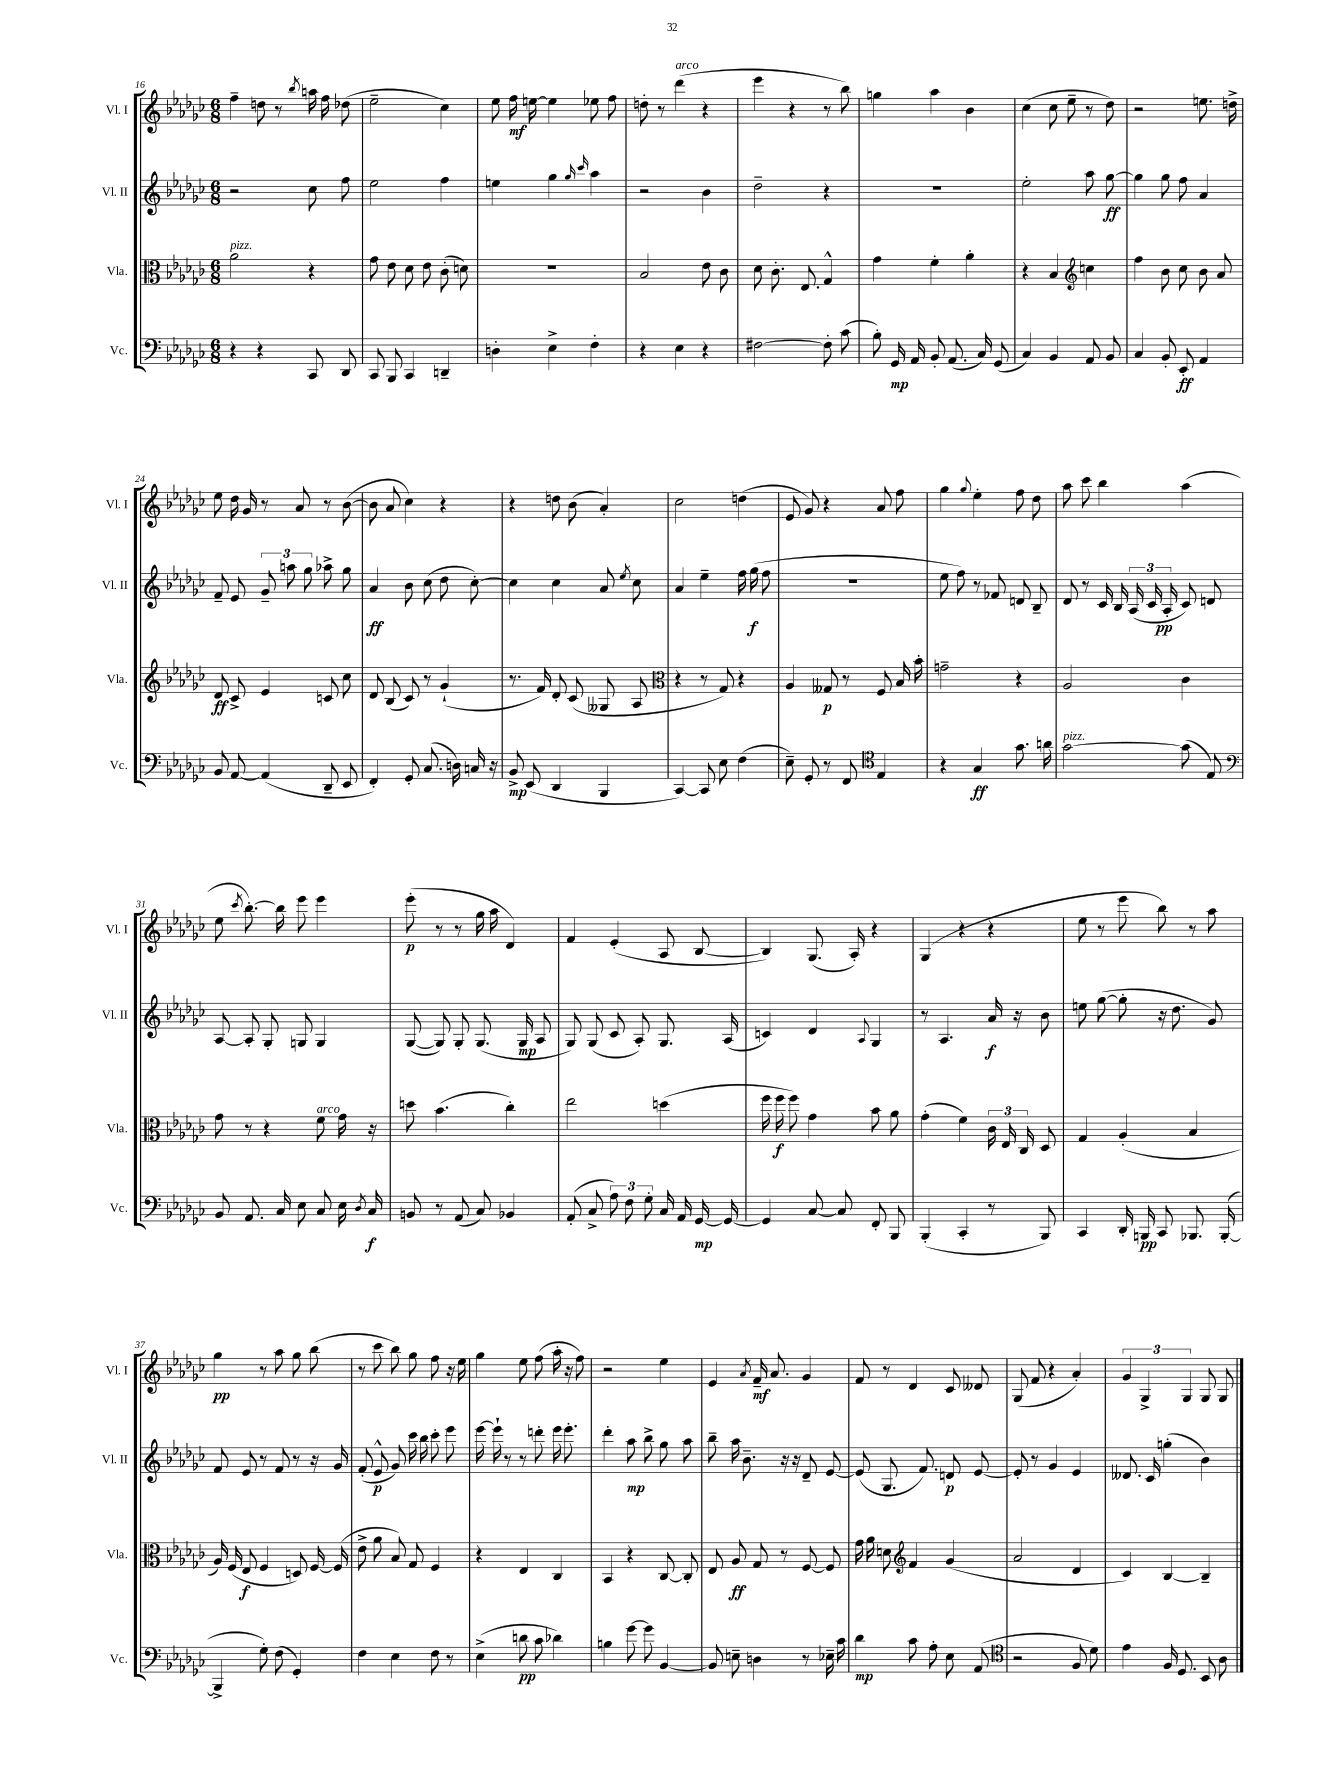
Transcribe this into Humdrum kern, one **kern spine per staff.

**kern	**kern	**kern	**kern
*staff4	*staff3	*staff2	*staff1
*clefF4	*clefC3	*clefG2	*clefG2
*k[b-e-a-d-g-c-]	*k[b-e-a-d-g-c-]	*k[b-e-a-d-g-c-]	*k[b-e-a-d-g-c-]
*M6/8	*M6/8	*M6/8	*M6/8
4r	2a-\	2r	4ff~\
4r	.	.	8dd\
.	.	.	8r
.	.	.	8qbb-/
8CC-/	4r	8cc-\	16aa\
.	.	.	16ff\
8DD-/	.	8ff\	(8dd-\
=	=	=	=
8CC-/	8g-\	2ee-\	2ee-~\
8BBB-/	8e-\	.	.
4CC-/	8d-\	.	.
.	8e-\	.	.
4DD~/	(8c-'\	4ff\	4cc-\)
.	8d\)	.	.
=	=	=	=
4D'\	2.r	4ee\	8ee-\
.	.	.	16ff\
.	.	.	[16ee\
4E-^\	.	4gg-\	4ee\]
.	.	16qqgg-/	.
.	.	16qqccc-/	.
4F'\	.	4aa-\	8ee-\
.	.	.	8ff\
=	=	=	=
4r	2B-/	2r	8dd'\
.	.	.	8r
4E-\	.	.	(4ddd-\
4r	8e-\	4b-\	4r
.	8c-\	.	.
=	=	=	=
[2F#\	8d-\	2dd-~\	4eee-\
.	8.c-'\	.	.
.	.	.	4r
.	8.E-/	.	.
8F#'\]	4G-^^/	4r	8r
(8c-\	.	.	8bb-\)
=	=	=	=
8B-'\)	4g-\	2.r	4gg\
16GG-/	.	.	.
16AA-/	.	.	.
8BB-'/	4f'\	.	4aa-\
(8.AA-/	.	.	.
.	4a-'\	.	4b-\
16C-/)	.	.	.
(8GG-/	.	.	.
=	=	=	=
4C-/)	4r	2ee-'\	(4cc-\
4BB-/	4B-/	.	8cc-\
.	.	.	8ee-~\
*	*clefG2	*	*
8AA-/	4cc\	8aa-\	8r
8BB-/	.	[8gg-\	8dd-\)
=	=	=	=
4C-/	4ff\	4gg-\]	2r
8BB-'/	8b-\	8gg-\	.
8EE-'/	8cc-\	8ff\	.
4AA-/	8b-\	4a-/	8.ee\
.	8a-/	.	.
.	.	.	16dd^\
=	=	=	=
8BB-/	8d-/	8f~/	8ee-\
[8AA-/	8c-^/	8e-/	16dd-\
.	.	.	16g-/
(4AA-/]	4e-/	12g-~/	8r
.	.	12aa\	.
.	.	.	8a-/
.	.	12gg-\	.
8DD-~/	8c/	8aa-^\	8r
8EE-/	8cc-\	8gg-\	([8b-\
=	=	=	=
4FF'/)	8d-/	4a-/	8b-\]
.	(8B-/	.	8a-/
8GG-'/	8c-/)	8b-\	4cc-\)
(8.C-/	8r	(8cc-\	.
.	(4g-`/	8dd-\	4r
16D\)	.	.	.
16C/	.	[8cc-'\)	.
16r	.	.	.
=	=	=	=
8BB-^/	8.r	4cc-\]	4r
(8EE-/	.	.	.
.	16f/)	.	.
4DD-/	8d-'/	4cc-\	8dd\
.	(8c-/	.	(8b-\
4BBB-/	8G--/	8a-/	4a-'/)
.	.	8qee-/	.
.	8A-/	8cc-\	.
=	=	=	=
*	*clefC3	*	*
[4CC-/)	4r	4a-/	2cc-\
8CC-/]	8r	4ee-~\	.
8E-\	8G-/)	.	.
(4F\	4r	16ff\	(4dd\
.	.	(16gg-\	.
.	.	8ff\	.
=	=	=	=
8E-~\)	4A-/	2.r	8e-/
8GG-'/	.	.	8g-/)
8r	8G--/	.	4r
8FF/	8r	.	.
*clefC4	*	*	*
4E-/	8F/	.	8a-/
.	16B-/	.	8ff\
.	16b-'\	.	.
=	=	=	=
4r	2g~\	8ee-\	4gg-\
.	.	8ff\)	.
.	.	.	8qqgg-/
4G-/	.	8r	4ee-'\
.	.	8f-/	.
8.g-\	4r	8d/	8ff\
.	.	8B-~/	8dd-\
16a\	.	.	.
=	=	=	=
[2g-\	2A-/	8d-/	8aa-\
.	.	8r	8ccc-\
.	.	16c-/	4bb-\
.	.	16B-/	.
.	.	(24A-/	.
.	.	24c-/	.
.	.	24A-'/	.
(8g-\]	4c-\	8c-/)	(4aa-\
8E-/)	.	8d/	.
=	=	=	=
*clefF4	*	*	*
8BB-/	8g-\	[8A-/	8ee-\
.	.	.	8qccc-/
8.AA-/	8r	8A-'/]	[8.bb-'\)
.	4r	8G-'/	.
16C-/	.	.	16bb-\]
8E-\	.	8G/	8eee-\
8C-/	8f\	4G/	4eee-\
16E-\	16g-\	.	.
8qD-/	.	.	.
16C-/	16r	.	.
=	=	=	=
8BB/	8dd\	([8G-/	(8eee-'\
8r	(4.b-\	8G-/])	8r
(8AA-/	.	8G-'/	8r
8C-/)	.	(8.G-/	16gg-\
.	.	.	16aa-\
4BB-/	4cc-'\)	.	4d-/)
.	.	16G-/	.
.	.	8A-/	.
=	=	=	=
(8AA-'/	2ee-\	8G-/)	4f/
8C-^/	.	(8G-/	.
12A-\)	.	8c-/	(4e-'/
12F\	.	.	.
.	.	8A-'/)	.
12G-'\	.	.	.
16C-/	(4dd\	8.G-/	8A-/
16AA-/	.	.	.
[16GG-/	.	.	[8B-/
16GG-/_	.	(16A-/	.
=	=	=	=
4GG-/]	16ff\	4c/)	4B-/])
.	16ff\	.	.
.	8ff\)	.	.
[8C-/	4g-\	4d-/	(8.G-/
8C-/]	.	.	.
.	.	.	16A-'/)
.	.	8qqA-/	.
8FF'/	8b-\	4G-/	4r
8BBB-/	8a-\	.	.
=	=	=	=
(4BBB-'/	(4g-'\	8r	(4G-/
.	.	4.A-/	.
4CC-'/	4f\)	.	4r
8r	24c-\	16a-/	4r
.	24E-/	.	.
.	.	16r	.
.	24C-/	.	.
8BBB-/)	8D-/	8b-\	.
=	=	=	=
4CC-/	4G-/	8ee\	8ee-\
.	.	([8gg-\	8r
16DD-'/	(4A-'/	8gg-'\]	8eee-\
16BBB/	.	.	.
8CC-/	.	16r	8bb-\)
.	.	8.dd-\	.
8.BBB-/	4B-/	.	8r
.	.	8g-/)	8aa-\
([16BBB-'/	.	.	.
=	=	=	=
4BBB-^/]	16A-/)	8f/	4gg-\
.	(16F/	.	.
.	8E-/	8e-/	.
8G-'\)	4F/	8r	8r
(8F\	.	8f/	8aa-\
4GG-'/)	8D/)	8r	8gg-\
.	[16F/	16r	(8bb-\
.	(16F/]	16g-/	.
=	=	=	=
4F\	8e-^\	(8f'/	8r
.	8a-\	8e-^^/	8ccc-\
4E-\	8B-/)	8g-/)	8bb-\)
.	8G-/	16ccc-\	8gg-\
.	.	16bb-\	.
8F\	4F/	8ccc-'\	8ff\
8r	.	8eee-\	16r
.	.	.	16ee-\
=	=	=	=
(4E-^\	4r	[16eee-\	4gg-\
.	.	16eee-`\]	.
.	.	8r	.
8d\	4E-/	8r	8ee-\
8c-\	.	8ddd'\	(8ff\
4d-\)	4C-/	16eee-\	16aa-'\
.	.	8.eee-'\	16r
.	.	.	8ff\)
=	=	=	=
4B\	4BB-/	4ddd-'\	2r
[8g-\	4r	8aa-\	.
8g-\]	.	8bb-^\	.
[4BB-/	[8C-/	8gg-\	4ee-\
.	8C-'/]	8aa-\	.
=	=	=	=
8BB-/]	8E-/	8bb-~\	4e-/
8E~\	8A-/	16aa-\	.
.	.	8.b-~\	.
.	.	.	8qa-/
4D\	8G-/	.	16f~/
.	.	.	8.a-/
.	8r	16r	.
.	.	16r	.
8r	[8F/	8d-~/	4g-/
16E-~\	8F/]	[8e-/	.
16c-\	.	.	.
=	=	=	=
4d-\	16g-\	(8e-/]	8f/
.	16a-\	.	.
.	8d\	8.G-/	8r
*	*clefG2	*	*
8c-\	4f/	.	4d-/
.	.	8.f/)	.
8A-'\	.	.	.
8E-\	(4g-/	8d/	8c-/
(8AA-/	.	[8e-/	8d--/
=	=	=	=
*clefC4	*	*	*
2r	2a-/	8e-'/]	(8G-/
.	.	8r	8f/
.	.	4g-/	4r
8F/	4d-/	4e-/	4a-'/)
8d-\)	.	.	.
=	=	=	=
4e-\	4c-/)	8.d--/	6g-/
.	.	.	6G-^/
.	.	16c-/	.
16F/	[4B-/	(4gg'\	.
8.D-/	.	.	.
.	.	.	6G-/
8BB-/	4B-~/]	4b-\)	8G-/
8A-\	.	.	8G-/
==	==	==	==
*-	*-	*-	*-
